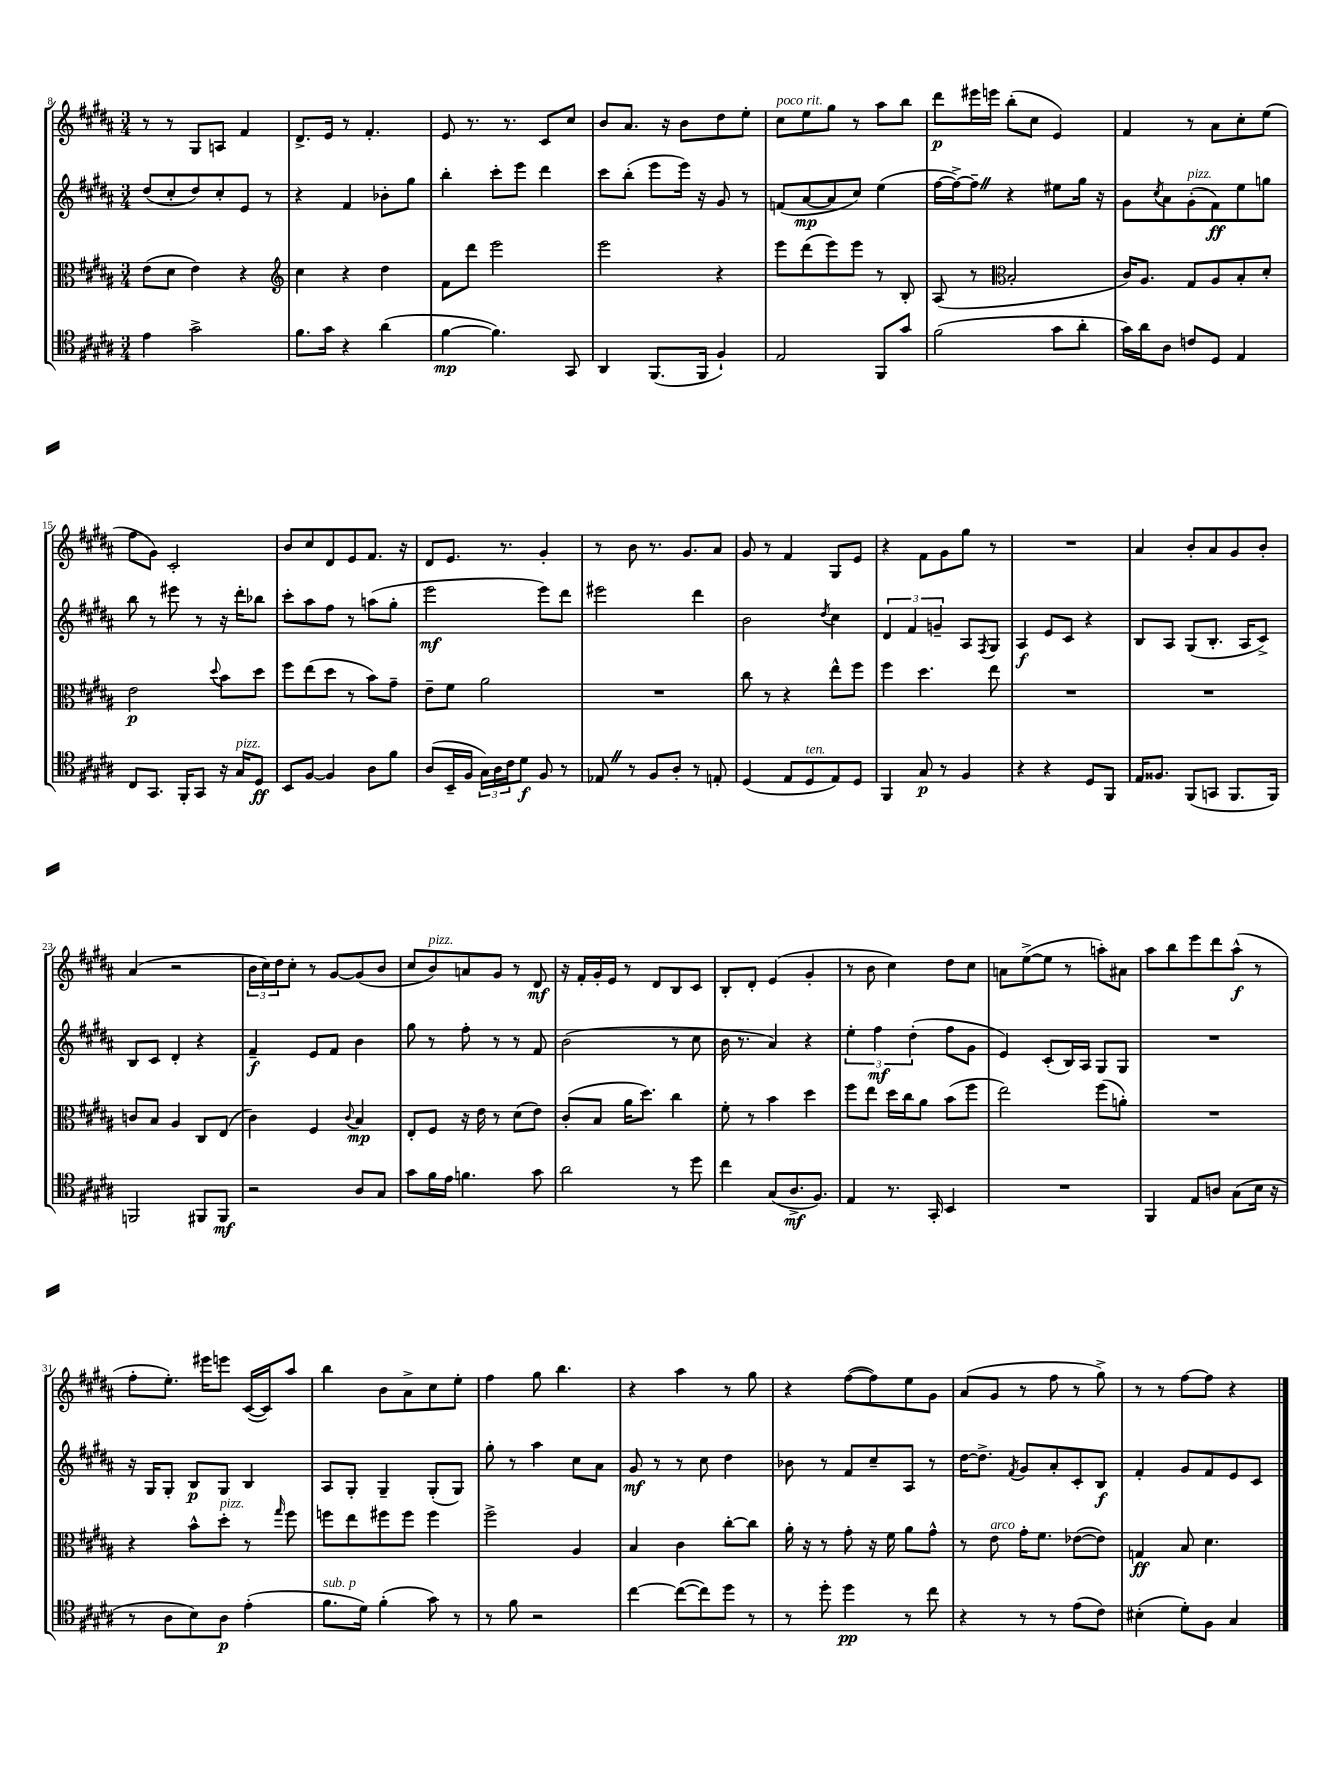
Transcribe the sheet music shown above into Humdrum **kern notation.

**kern	**dynam	**kern	**dynam	**kern	**dynam	**kern	**dynam
*part4	*part4	*part3	*part3	*part2	*part2	*part1	*part1
*staff4	*staff4	*staff3	*staff3	*staff2	*staff2	*staff1	*staff1
*clefC4	*	*clefC3	*	*clefG2	*	*clefG2	*
*k[f#c#g#d#a#]	*	*k[f#c#g#d#a#]	*	*k[f#c#g#d#a#]	*	*k[f#c#g#d#a#]	*
*M3/4	*	*M3/4	*	*M3/4	*	*M3/4	*
=8	=8	=8	=8	=8	=8	=8	=8
4e\	.	(8e\L	.	(8dd#/L	.	8r	.
.	.	8d#\J	.	8cc#'/	.	8r	.
2g#^\	.	4e\)	.	8dd#/)	.	8G#/L	.
.	.	.	.	8cc#'/	.	8An/J	.
.	.	4r	.	8e/J	.	4f#/	.
.	.	.	.	8r	.	.	.
=9	=9	=9	=9	=9	=9	=9	=9
*	*	*clefG2	*	*	*	*	*
8.f#\L	.	4cc#\	.	4r	.	8.d#^/L	.
16g#\Jk	.	.	.	.	.	16e/Jk	.
4r	.	4r	.	4f#/	.	8r	.
.	.	.	.	.	.	4.f#'/	.
(4a#\	.	4dd#\	.	8b-X'\L	.	.	.
.	.	.	.	8gg#\J	.	.	.
=10	=10	=10	=10	=10	=10	=10	=10
[4f#\	mp	8f#\L	.	4bb'\	.	8e/	.
.	.	8ddd#\J	.	.	.	8.r	.
4.f#\])	.	2eee\	.	8ccc#'\L	.	.	.
.	.	.	.	.	.	8.r	.
.	.	.	.	8eee\J	.	.	.
.	.	.	.	4ddd#\	.	8c#/L	.
8GG#/	.	.	.	.	.	8cc#/J	.
=11	=11	=11	=11	=11	=11	=11	=11
4AA#/	.	2eee\	.	8ccc#\L	.	8b/L	.
.	.	.	.	(8bb'\J	.	8.a#/J	.
(8.FF#/L	.	.	.	8eee\L	.	.	.
.	.	.	.	.	.	16r	.
.	.	.	.	16eee\Jk)	.	8b\L	.
16FF#/Jk	.	.	.	16r	.	.	.
4F#`/)	.	4r	.	8g#/	.	8dd#\	.
.	.	.	.	8r	.	8ee'\J	.
=12	=12	=12	=12	=12	=12	=12	=12
!	!	!	!	!	!	!LO:TX:a:i:t=poco rit.	!
2E/	.	8eee\L	.	(8fn/L	.	8cc#\L	.
.	.	(8ddd#\	.	[8a#/	mp	8ee\	.
.	.	8eee\)	.	8a#/]	.	8gg#\J	.
.	.	8eee\J	.	8cc#/J)	.	8r	.
8FF#/L	.	8r	.	(4ee\	.	8aa#\L	.
8g#/J	.	8B'/	.	.	.	8bb\J	.
=13	=13	=13	=13	=13	=13	=13	=13
(2f#\	.	(8A#/	.	[16ff#\LL	.	8ddd#\L	p
.	.	.	.	16ff#^\J_)	.	.	.
.	.	8r	.	8ff#~Z\J]	.	16eee#X\L	.
.	.	.	.	.	.	16eeen\JJ	.
*	*	*clefC3	*	*	*	*	*
.	.	2B'/	.	4r	.	(8bb'\L	.
.	.	.	.	.	.	8cc#\J	.
8g#\L	.	.	.	8ee#X\L	.	4e/)	.
8a#'\J	.	.	.	16gg#\Jk	.	.	.
.	.	.	.	16r	.	.	.
=14	=14	=14	=14	=14	=14	=14	=14
16g#\LL)	.	16c#/KL)	.	8g#\L	.	4f#/	.
16a#\J	.	8.A#/J	.	.	.	.	.
.	.	.	.	8qcc#/	.	.	.
8A#\J	.	.	.	8a#\	.	.	.
!	!	!	!	!LO:TX:a:i:t=pizz.	!	!	!
8cn/L	.	8G#/L	.	(8g#'\	.	8r	.
8D#/J	.	8A#/	.	8f#\)	ff	8a#\L	.
4E/	.	8B'/	.	8ee\	.	8cc#'\	.
.	.	8d#'/J	.	8ggn\J	.	(8ee\J	.
!!LO:LB:g=z
=15	=15	=15	=15	=15	=15	=15	=15
8C#/L	.	2e\	p	8bb\	.	8ff#\L	.
8.GG#/J	.	.	.	8r	.	8g#\J)	.
.	.	.	.	8eee#X\	.	2c#'/	.
16FF#'/KL	.	.	.	.	.	.	.
8GG#/J	.	.	.	8r	.	.	.
.	.	8qqdd#/	.	.	.	.	.
16r	.	8b\L	.	16r	.	.	.
!LO:TX:a:i:t=pizz.	!	!	!	!	!	!	!
16G#/KL	.	.	.	16ddd#'\KL	.	.	.
8D#/J	ff	8dd#\J	.	8bb-X\J	.	.	.
=16	=16	=16	=16	=16	=16	=16	=16
8BB/L	.	8ff#\L	.	8ccc#'\L	.	8b/L	.
[8F#/J	.	(8ee\	.	8aa#\	.	8cc#/	.
4F#/]	.	8dd#\J	.	8ff#\J	.	8d#/	.
.	.	8r	.	8r	.	8e/	.
8A#\L	.	8b\L)	.	(8aan\L	.	8.f#/J	.
8f#\J	.	8g#~\J	.	8gg#'\J	.	.	.
.	.	.	.	.	.	16r	.
=17	=17	=17	=17	=17	=17	=17	=17
(8A#/L	.	8e~\L	.	2eee\	mf	8d#/L	.
16BB~/L	.	8f#\J	.	.	.	8.e/J	.
16F#/JJ	.	.	.	.	.	.	.
24G#\LL)	.	2a#\	.	.	.	.	.
24A#\	.	.	.	.	.	.	.
.	.	.	.	.	.	8.r	.
24c#\J	.	.	.	.	.	.	.
8d#\J	f	.	.	.	.	.	.
8F#/	.	.	.	8eee\L)	.	4g#'/	.
8r	.	.	.	8ddd#\J	.	.	.
=18	=18	=18	=18	=18	=18	=18	=18
8E-XZ/	.	2.r	.	2eee#X\	.	8r	.
8r	.	.	.	.	.	8b\	.
8F#/L	.	.	.	.	.	8.r	.
8A#'/J	.	.	.	.	.	.	.
.	.	.	.	.	.	8.g#/L	.
8r	.	.	.	4ddd#\	.	.	.
8En'/	.	.	.	.	.	8a#/J	.
=19	=19	=19	=19	=19	=19	=19	=19
(4D#/	.	8cc#\	.	2b\	.	8g#/	.
.	.	8r	.	.	.	8r	.
8E/L	.	4r	.	.	.	4f#/	.
!LO:TX:a:i:t=ten.	!	!	!	!	!	!	!
8D#/	.	.	.	.	.	.	.
.	.	.	.	8qdd#/	.	.	.
8E/)	.	8ee^^\L	.	4cc#\	.	8G#/L	.
8D#/J	.	8ff#\J	.	.	.	8e/J	.
=20	=20	=20	=20	=20	=20	=20	=20
4FF#/	.	4ff#\	.	6d#/	.	4r	.
.	.	.	.	6f#/	.	.	.
8G#/	p	4.dd#\	.	.	.	8f#\L	.
.	.	.	.	6gn~/	.	.	.
8r	.	.	.	.	.	8g#\	.
4F#/	.	.	.	8A#/L	.	8gg#\J	.
.	.	.	.	8qF#/	.	.	.
.	.	8ee\	.	8G#/J	.	8r	.
=21	=21	=21	=21	=21	=21	=21	=21
4r	.	2.r	.	4A#/	f	2.r	.
4r	.	.	.	8e/L	.	.	.
.	.	.	.	8c#/J	.	.	.
8D#/L	.	.	.	4r	.	.	.
8FF#/J	.	.	.	.	.	.	.
=22	=22	=22	=22	=22	=22	=22	=22
16E/KL	.	2.r	.	8B/L	.	4a#/	.
8.F##X/J	.	.	.	.	.	.	.
.	.	.	.	8A#/J	.	.	.
(8FF#/L	.	.	.	(8G#/L	.	8b'/L	.
8GGn/J	.	.	.	8.B'/J	.	8a#/	.
8.FF#/L	.	.	.	.	.	8g#/	.
.	.	.	.	16A#/KL	.	.	.
.	.	.	.	8c#^/J)	.	8b'/J	.
16FF#/Jk)	.	.	.	.	.	.	.
!!LO:LB:g=z
=23	=23	=23	=23	=23	=23	=23	=23
2FFn/	.	8cn/L	.	8B/L	.	(4a#/	.
.	.	8B/J	.	8c#/J	.	.	.
.	.	4A#/	.	4d#'/	.	2r	.
8FF#X/L	.	8C#/L	.	4r	.	.	.
8FF#/J	mf	(8E/J	.	.	.	.	.
=24	=24	=24	=24	=24	=24	=24	=24
2r	.	4c#\)	.	4f#~/	f	24b\LL	.
.	.	.	.	.	.	24cc#\)	.
.	.	.	.	.	.	24dd#\J	.
.	.	.	.	.	.	8cc#'\J	.
.	.	4F#/	.	8e/L	.	8r	.
.	.	.	.	8f#/J	.	[8g#/L	.
.	.	8qqc#/	.	.	.	.	.
8A#/L	.	4B/	mp	4b\	.	(8g#/]	.
8G#/J	.	.	.	.	.	8b/J	.
=25	=25	=25	=25	=25	=25	=25	=25
8g#\L	.	8E'/L	.	8gg#\	.	8cc#/L	.
!	!	!	!	!	!	!LO:TX:a:i:t=pizz.	!
16f#\L	.	8F#/J	.	8r	.	8b/)	.
16e\JJ	.	.	.	.	.	.	.
4.fn\	.	16r	.	8ff#'\	.	8an/	.
.	.	16e\	.	.	.	.	.
.	.	8r	.	8r	.	8g#/J	.
.	.	(8d#\L	.	8r	.	8r	.
8g#\	.	8e\J)	.	8f#/	.	8d#/	mf
=26	=26	=26	=26	=26	=26	=26	=26
2a#\	.	(8c#'/L	.	(2b\	.	16r	.
.	.	.	.	.	.	16f#'/LL	.
.	.	8B/J	.	.	.	16g#'/	.
.	.	.	.	.	.	16e/JJ	.
.	.	16a#\KL	.	.	.	8r	.
.	.	8.dd#\J)	.	.	.	.	.
.	.	.	.	.	.	8d#/L	.
8r	.	4cc#\	.	8r	.	8B/	.
8dd#\	.	.	.	8cc#\	.	8c#/J	.
=27	=27	=27	=27	=27	=27	=27	=27
4cc#\	.	8f#'\	.	16b\	.	8B'/L	.
.	.	.	.	8.r	.	.	.
.	.	8r	.	.	.	8d#'/J	.
(8G#/L	.	4b\	.	4a#/)	.	(4e/	.
8.A#^/	mf	.	.	.	.	.	.
.	.	4dd#\	.	4r	.	4g#'/	.
8.F#/J)	.	.	.	.	.	.	.
=28	=28	=28	=28	=28	=28	=28	=28
4E/	.	8ff#\L	.	6ee'\	.	8r	.
.	.	8ee\J	.	.	.	8b\	.
.	.	.	.	6ff#\	mf	.	.
8.r	.	16dd#\LL	.	.	.	4cc#\)	.
.	.	16cc#\J	.	.	.	.	.
.	.	.	.	(6dd#'\	.	.	.
.	.	8a#\J	.	.	.	.	.
16GG#'/	.	.	.	.	.	.	.
4BB/	.	(8b\L	.	8ff#\L	.	8dd#\L	.
.	.	8ff#\J	.	8g#\J	.	8cc#\J	.
=29	=29	=29	=29	=29	=29	=29	=29
2.r	.	2ee\)	.	4e/)	.	8an\L	.
.	.	.	.	.	.	([8ee^\	.
.	.	.	.	(8c#'/L	.	8ee\J]	.
.	.	.	.	16B/L)	.	8r	.
.	.	.	.	16A#/JJ	.	.	.
.	.	(8ff#\L	.	8G#/L	.	8aan'\L)	.
.	.	8an'\J)	.	8G#/J	.	8a#X\J	.
=30	=30	=30	=30	=30	=30	=30	=30
4FF#/	.	2.r	.	2.r	.	8aa#\L	.
.	.	.	.	.	.	8bb\	.
8E/L	.	.	.	.	.	8eee\	.
8An/J	.	.	.	.	.	8ddd#\	.
(8G#\L	.	.	.	.	.	(8aa#^^\J	f
16B\Jk	.	.	.	.	.	8r	.
16r	.	.	.	.	.	.	.
!!LO:LB:g=z
=31	=31	=31	=31	=31	=31	=31	=31
8r	.	4r	.	16r	.	8ff#'\L	.
.	.	.	.	16G#/KL	.	.	.
8A#\L	.	.	.	8G#'/J	.	8.ee'\J)	.
8B\)	.	8b^^\L	.	8B/L	p	.	.
.	.	.	.	.	.	16eee#X\KL	.
!	!	!LO:TX:a:i:t=pizz.	!	!	!	!	!
8A#\J	p	8dd#'\J	.	8G#/J	.	8eeen\J	.
(4e'\	.	8r	.	4B/	.	([16c#/LL	.
.	.	.	.	.	.	16c#/J])	.
.	.	16qqgg#/	.	.	.	.	.
.	.	8ff#\	.	.	.	8aa#/J	.
=32	=32	=32	=32	=32	=32	=32	=32
!LO:TX:a:i:t=sub. p	!	!	!	!	!	!	!
8.f#\L	.	8ffn\L	.	8A#/L	.	4bb\	.
.	.	8ee\	.	8G#'/J	.	.	.
16d#\Jk)	.	.	.	.	.	.	.
(4f#'\	.	8ff#X\	.	4G#~/	.	8b\L	.
.	.	8ff#\J	.	.	.	8a#^\	.
8g#\)	.	4ff#\	.	(8G#'/L	.	8cc#\	.
8r	.	.	.	8G#/J)	.	8ee'\J	.
=33	=33	=33	=33	=33	=33	=33	=33
8r	.	2ff#^\	.	8gg#'\	.	4ff#\	.
8f#\	.	.	.	8r	.	.	.
2r	.	.	.	4aa#\	.	8gg#\	.
.	.	.	.	.	.	4.bb\	.
.	.	4A#/	.	8cc#\L	.	.	.
.	.	.	.	8a#\J	.	.	.
=34	=34	=34	=34	=34	=34	=34	=34
[4cc#\	.	4B/	.	8g#/	mf	4r	.
.	.	.	.	8r	.	.	.
(8cc#\L_	.	4c#\	.	8r	.	4aa#\	.
8cc#\])	.	.	.	8cc#\	.	.	.
8dd#\J	.	[8cc#'\L	.	4dd#\	.	8r	.
8r	.	8cc#\J]	.	.	.	8gg#\	.
=35	=35	=35	=35	=35	=35	=35	=35
8r	.	16a#'\	.	8b-X\	.	4r	.
.	.	16r	.	.	.	.	.
8dd#'\	.	8r	.	8r	.	.	.
4dd#\	pp	8g#'\	.	8f#/L	.	([8ff#\L	.
.	.	16r	.	8cc#~/	.	8ff#\])	.
.	.	16f#\	.	.	.	.	.
8r	.	8a#\L	.	8A#/J	.	8ee\	.
8cc#\	.	8g#^^\J	.	8r	.	8g#\J	.
=36	=36	=36	=36	=36	=36	=36	=36
4r	.	8r	.	[16dd#\KL	.	(8a#/L	.
.	.	.	.	8.dd#^\J]	.	.	.
!	!	!LO:TX:a:i:t=arco	!	!	!	!	!
.	.	8e\	.	.	.	8g#/J	.
.	.	.	.	8qf#/	.	.	.
8r	.	16g#'\KL	.	8g#/L	.	8r	.
.	.	8.f#\J	.	.	.	.	.
8r	.	.	.	8a#'/	.	8ff#\	.
(8e\L	.	([8e-X\L	.	8c#'/	.	8r	.
8c#\J)	.	8e-\J])	.	8B/J	f	8gg#^\)	.
=37	=37	=37	=37	=37	=37	=37	=37
(4B#X'\	.	4Gn/	ff	4f#'/	.	8r	.
.	.	.	.	.	.	8r	.
8d#'\L)	.	8B/	.	8g#/L	.	[8ff#\L	.
8F#\J	.	4.d#\	.	8f#/	.	8ff#\J]	.
4G#/	.	.	.	8e/	.	4r	.
.	.	.	.	8c#/J	.	.	.
==	==	==	==	==	==	==	==
*-	*-	*-	*-	*-	*-	*-	*-
